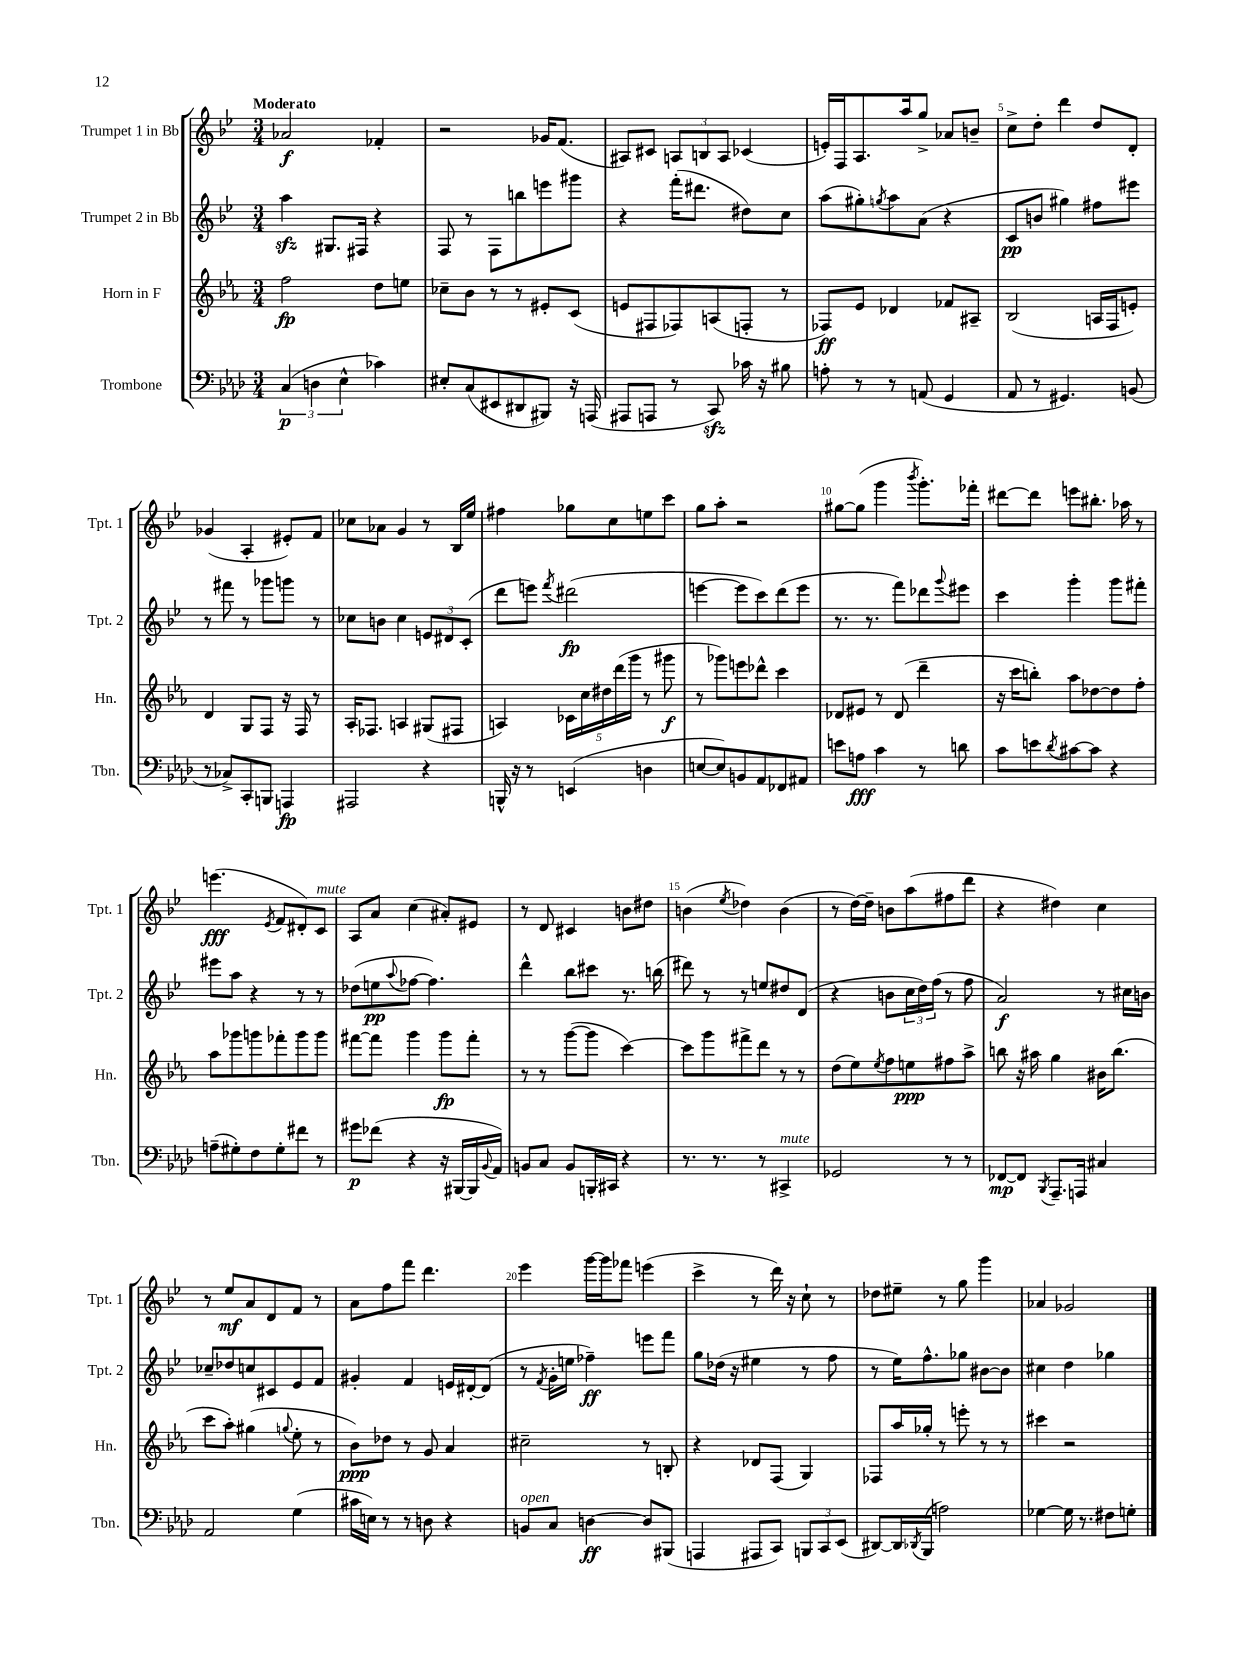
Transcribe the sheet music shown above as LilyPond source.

<<
\new StaffGroup <<
\new Staff = "s0" \with { instrumentName = "Trumpet 1 in Bb" shortInstrumentName = "Tpt. 1" } {
    \clef treble \key bes \major \numericTimeSignature \time 3/4 \tempo "Moderato"
    aes'2\f fes'4-. |
    r2 ges'16 f'8.( |
    ais8) cis'8 \tuplet 3/2 { a8 b8 a8 } ces'4( |
    e'16-.) f16 a8. a''16 g''8-> aes'8 b'8-- |
    c''8-> d''8-. d'''4 d''8 d'8-. |
    ges'4( a4-. eis'8-.) f'8 |
    ces''8 aes'8 g'4 r8 bes16 ees''16 |
    fis''4 ges''8 c''8 e''8 c'''8 |
    g''8 a''8-. r2 |
    gis''8~ gis''8( g'''4 \acciaccatura { bes'''8 } g'''8.-.) fes'''16-. |
    dis'''8~ dis'''8 e'''8 bis''8.-. aes''16 r8 |
    e'''4.\fff( \acciaccatura { ees'8 } f'8 dis'8-.) c'8^\markup { \italic "mute" } |
    a8 a'8 c''4( ais'8-.) eis'8 |
    r8 d'8 cis'4 b'8 dis''8 |
    b'4( \acciaccatura { ees''8 } des''4) b'4( |
    r8 d''16~) d''16-- b'8 a''8( fis''8 d'''8 |
    r4 dis''4) c''4 |
    r8 ees''8\mf a'8 d'8 f'8 r8 |
    a'8 f''8 f'''8 d'''4. |
    ees'''4 g'''16~ g'''16 fes'''8 e'''4( |
    c'''4-> r8 d'''16) r16 c''8-! r8 |
    des''8 eis''8-- r8 g''8 g'''4 |
    aes'4 ges'2 \bar "|." |
}
\new Staff = "s1" \with { instrumentName = "Trumpet 2 in Bb" shortInstrumentName = "Tpt. 2" } {
    \clef treble \key bes \major \numericTimeSignature \time 3/4
    a''4\sfz gis8. fis16 r4 |
    f8 r8 f8 b''8 e'''8 gis'''8 |
    r4 f'''16-.( dis'''8. dis''8) c''8 |
    a''8( gis''8-.) \acciaccatura { g''8 } a''8 a'8( r4 |
    c'8\pp b'8 gis''4) fis''8 eis'''8 |
    r8 fis'''8 r8 ges'''8 g'''8 r8 |
    ces''8 b'8 ces''4 \tuplet 3/2 { e'8 dis'8 c'8-.( } |
    d'''8 e'''8) \acciaccatura { f'''8 } dis'''2\fp( |
    e'''4~ e'''8 c'''8) d'''8( e'''8 |
    r8. r8. f'''8) des'''8 \appoggiatura { g'''8 } eis'''8 |
    c'''4 g'''4-. g'''8 fis'''8-. |
    eis'''8 a''8 r4 r8 r8 |
    des''8( e''8\pp \appoggiatura { a''8 } fes''8~ fes''4.) |
    d'''4-^ bes''8 cis'''8 r8. b''16( |
    dis'''8) r8 r8 e''8 dis''8 d'8( |
    r4 b'8 \tuplet 3/2 { c''16 d''16) f''16( } r8 f''8 |
    a'2\f) r8 cis''16 b'16 |
    ces''8-- des''8 c''8 cis'8 ees'8 f'8 |
    gis'4-. f'4 e'16 dis'16~-. dis'8( |
    r8 \acciaccatura { f'8 } g'16-. e''16 fes''4--\ff) e'''8 f'''8 |
    g''8 des''16( r16 eis''4 r8 f''8 |
    r8 ees''16) f''8.-^ ges''8 bis'8~ bis'8 |
    cis''4 d''4 ges''4 \bar "|." |
}
\new Staff = "s2" \with { instrumentName = "Horn in F" shortInstrumentName = "Hn." } {
    \clef treble \key ees \major \numericTimeSignature \time 3/4
    f''2\fp d''8 e''8 |
    ces''8-- bes'8 r8 r8 eis'8-. c'8( |
    e'8 fis8 fes8) a8( f8-. r8 |
    fes8\ff) ees'8 des'4 fes'8 ais8-- |
    bes2( a16 f16 e'8-.) |
    d'4 g8 f8 r16 f16 r8 |
    aes16-. fes8. a4 gis8( fis8 |
    a4) \tuplet 5/4 { ces'16 c''16 dis''16 d'''16( g'''16 } r8 gis'''8\f |
    r8 ges'''8) e'''8 des'''8-^ c'''4 |
    des'8 eis'8 r8 des'8( d'''4-- |
    r16 c'''16 b''8-.) aes''8 des''8~ des''8 f''8-. |
    aes''8 ges'''8 g'''8 fes'''8-. g'''8 g'''8 |
    fis'''8~ fis'''8 g'''4 g'''8\fp fis'''8-. |
    r8 r8 g'''8~( g'''8 c'''4~) |
    c'''8 g'''8 fis'''8-> d'''8 r8 r8 |
    d''8( ees''8) \acciaccatura { ees''8 } f''8 e''8\ppp fis''8 aes''8-> |
    b''8 r16 ais''16 g''4 bis'16 b''8.( |
    c'''8 aes''8-.) gis''4( \appoggiatura { g''8 } ees''8-. r8 |
    bes'8\ppp) des''8 r8 g'8 aes'4 |
    cis''2-- r8 b8-. |
    r4 des'8 f8( g4) |
    fes8 aes''16 ges''16-. r8 e'''8-. r8 r8 |
    cis'''4 r2 \bar "|." |
}
\new Staff = "s3" \with { instrumentName = "Trombone" shortInstrumentName = "Tbn." } {
    \clef bass \key aes \major \numericTimeSignature \time 3/4
    \tuplet 3/2 { c4\p( d4 ees4-^ } ces'4) |
    eis8-. c8( eis,8 dis,8 bis,,8) r16 a,,16( |
    ais,,8 a,,8 r8 c,8\sfz) ces'16 r16 bis8 |
    a8-. r8 r8 a,8( g,4 |
    aes,8 r8 gis,4.) b,8( |
    r8 ces8->) c,8-. b,,8 a,,4\fp |
    ais,,2 r4 |
    b,,16-^ r16 r8 e,4( d4 |
    e8~ e8) b,8 aes,8 fes,8 ais,8 |
    e'8 a8\fff c'4 r8 d'8 |
    c'8 e'8 \acciaccatura { des'8 } cis'8~ cis'8 r4 |
    a8--( gis8-.) f8 gis8-. fis'8 r8 |
    gis'8\p fes'8( r4 r16 bis,,16~ bis,,16 \appoggiatura { bes,8 } aes,16) |
    b,8 c8 b,8 b,,16-. cis,16 r4 |
    r8. r8. r8 cis,4->^\markup { \italic "mute" } |
    ges,2 r8 r8 |
    fes,8~\mp fes,8 \acciaccatura { bes,,8 } aes,,8.-- a,,16 cis4 |
    aes,2 g4( |
    cis'16 e16) r8 r8 d8 r4 |
    b,8^\markup { \italic "open" } c8 d4~\ff d8 bis,,8( |
    a,,4 ais,,8 c,8) \tuplet 3/2 { b,,8 c,8 ees,8( } |
    dis,8~) dis,16 \acciaccatura { des,8 } bes,,16( a2) |
    ges4~ ges16 r8. fis8 g8-. \bar "|." |
}
>>
>>
\layout { \context { \Score \override BarNumber.break-visibility = ##(#f #t #t) barNumberVisibility = #(every-nth-bar-number-visible 5) } }
